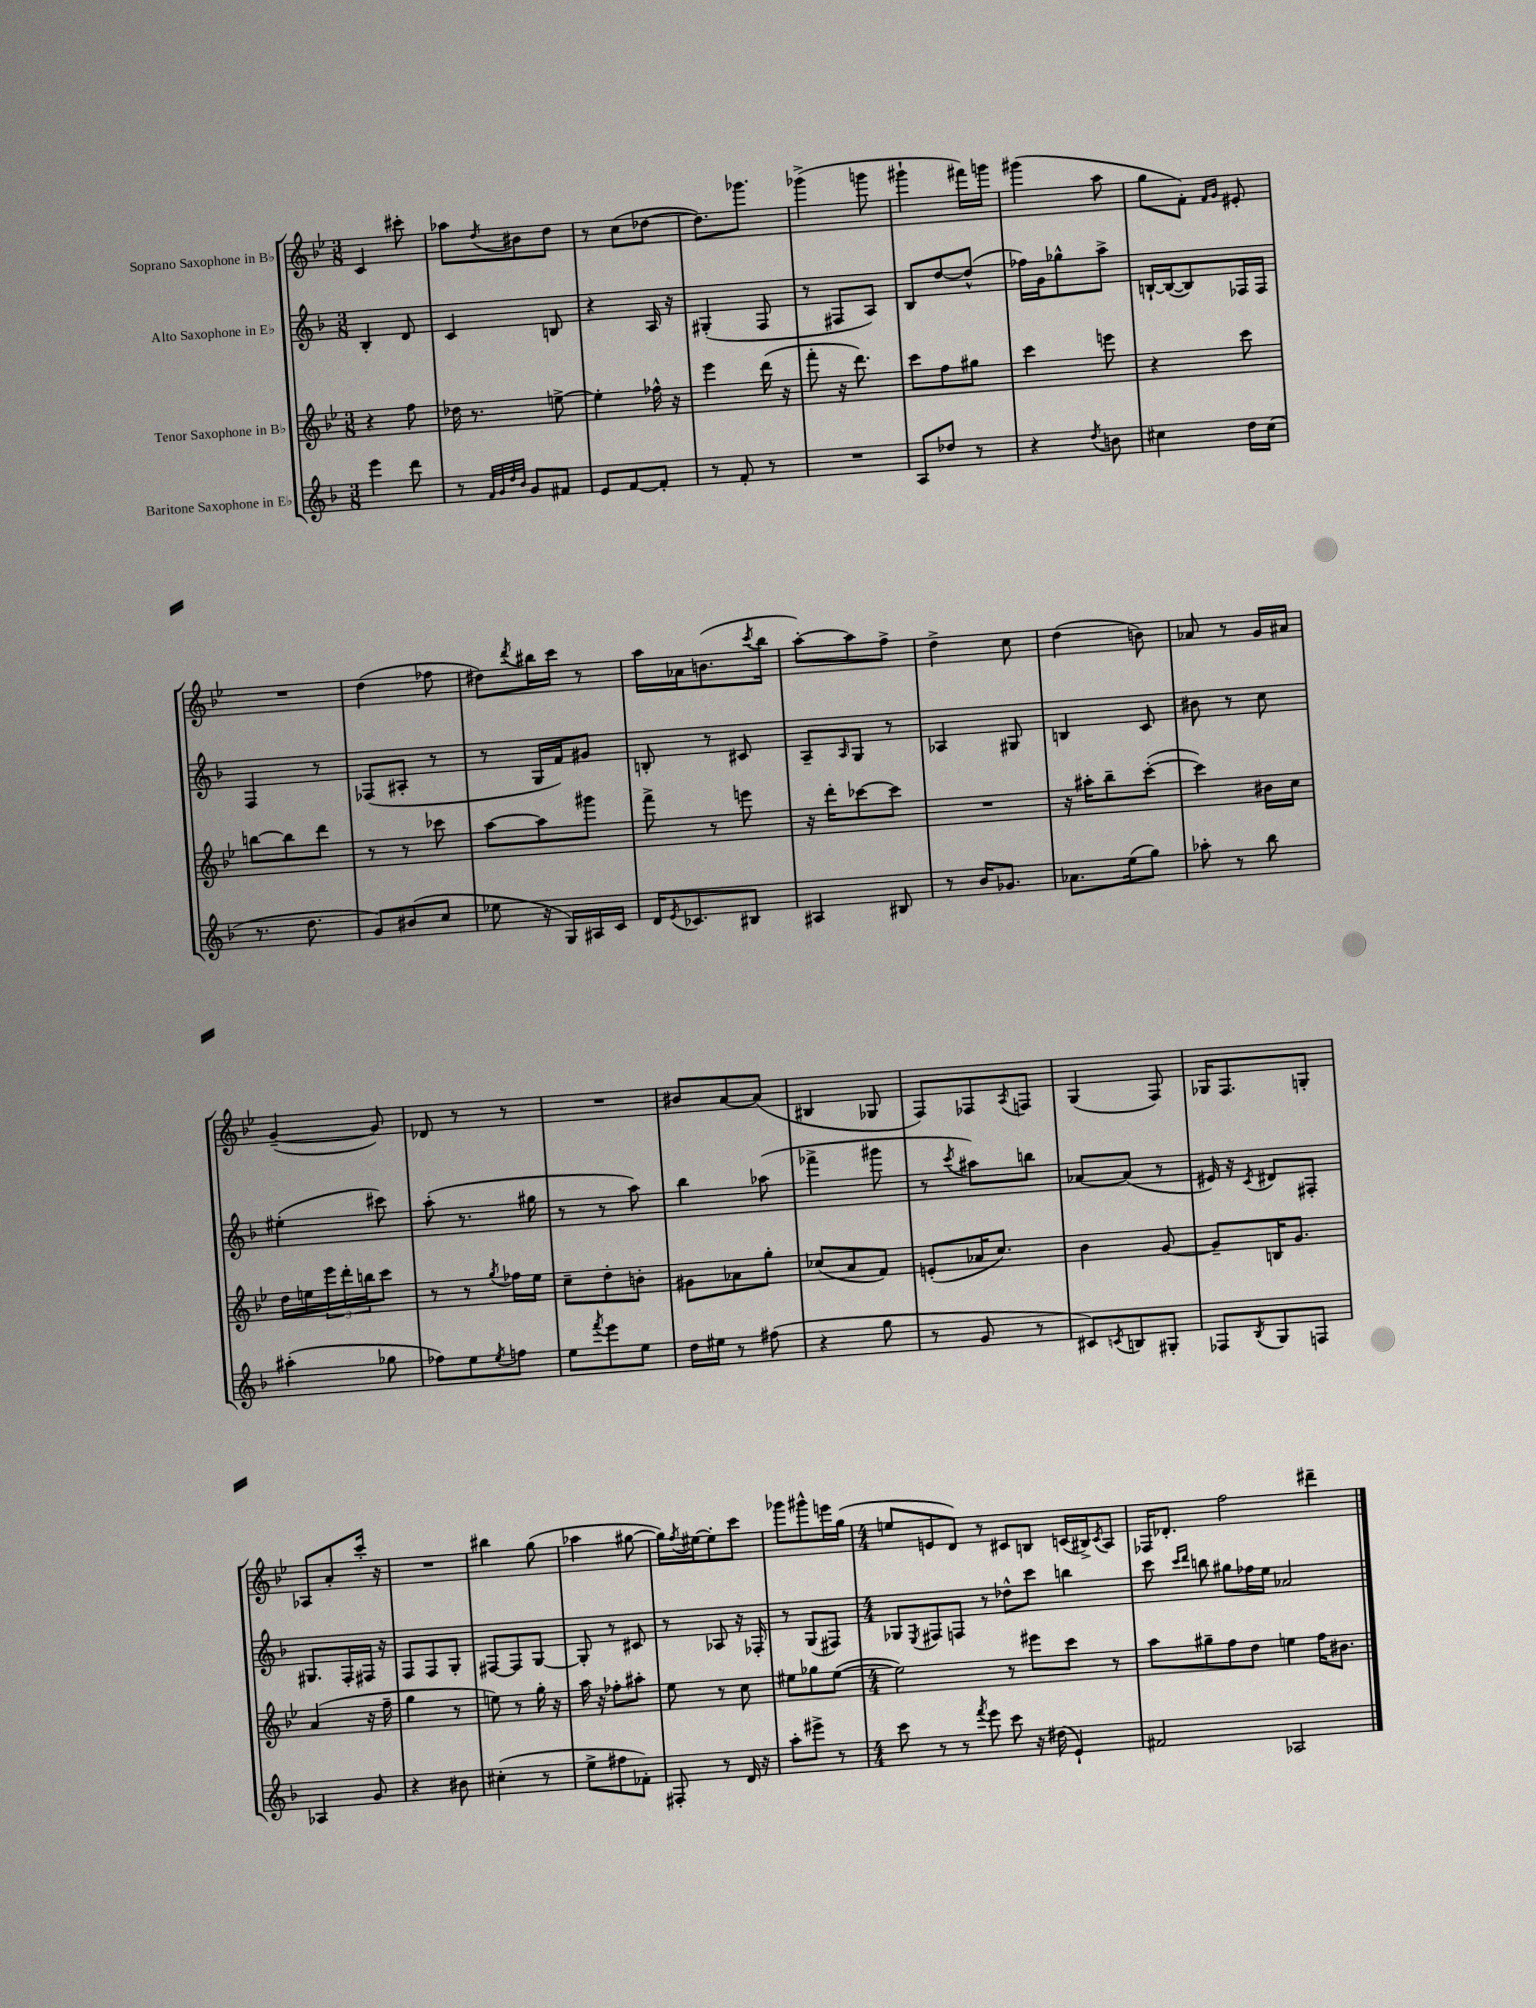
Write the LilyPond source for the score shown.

<<
\new StaffGroup <<
\new Staff = "s0" \with { instrumentName = "Soprano Saxophone in Bb" } {
    \clef treble \key bes \major \numericTimeSignature \time 3/8
    c'4 cis'''8-. |
    aes''8 \acciaccatura { d''8 } bis'8 d''8 |
    r8 c''8( des''8~ |
    des''8.) ges'''8. |
    ges'''4->( g'''8 |
    gis'''4-! fis'''16) g'''16 |
    gis'''4( a''8 |
    g''8 f'8-.) \grace { f'16 g'16 } eis'8-. |
    R4. |
    d''4( fes''8 |
    dis''8) \acciaccatura { d'''8 } bis''16 c'''16 r8 |
    a''16 aes'16 b'8.( \acciaccatura { c'''8 } bes''16 |
    a''8~-.) a''8 f''8-> |
    d''4-> c''8 |
    d''4( b'8) |
    aes'8 r8 g'16 ais'16 |
    g'4~--( g'8) |
    des'8 r8 r8 |
    R4. |
    bis'8 a'8~ a'8( |
    bis4 ges8 |
    f8) fes8 \acciaccatura { a8 } f8 |
    g4( f8) |
    ges16 f8. g8-. |
    aes8 a'8-. c'''16-. r16 |
    R4. |
    bis''4 g''8( |
    aes''4 gis''8~ |
    gis''16) \acciaccatura { f''8 } eis''16~ eis''8-. c'''8 |
    ges'''8 gis'''8-^ e'''16 g''16( |
    \numericTimeSignature \time 4/4 e''8 e'8 d'8) r8 cis'8 b8 c'16( bis16->) \acciaccatura { c'8 } a8 |
    fes16 des'8.-. f''2 dis'''4-- \bar "|." |
}
\new Staff = "s1" \with { instrumentName = "Alto Saxophone in Eb" } {
    \clef treble \key f \major \numericTimeSignature \time 3/8
    bes4-. d'8 |
    c'4 b8 |
    r4 a16 r16 |
    gis4-.( f8 |
    r8 fis8 a8) |
    bes8 d''8~ d''8-^( |
    fes''16) g'16 ges''8-^ a''8-> |
    b16~-! b16~( b8) fes16 fes16 |
    f4 r8 |
    fes8( ais8-. r8 |
    r8 g16 f'16) gis'8 |
    b8-. r8 cis'8 |
    a8-- \grace { a16 } g8 r8 |
    aes4 gis8 |
    b4 c'8 |
    bis'8 r8 c''8 |
    eis''4-.( cis'''8) |
    a''8-.( r8. gis''16 |
    r8 r8 a''8) |
    bes''4 aes''8( |
    fes'''4-> gis'''8 |
    r8 \acciaccatura { c'''8 } ais''8) b''8 |
    aes'8~ aes'8( r8 |
    eis'16) r16 \acciaccatura { c'8 } dis'8 fis8-. |
    gis8. f16-. fis16 r16 |
    f8 f8 g8-. |
    fis8~ fis8 g8~ |
    g8-. r8 cis'8 |
    r8 aes8 r16 fes16-. |
    r8 g8( fis8) |
    \numericTimeSignature \time 4/4 ges8 \acciaccatura { e8 } fis8 f8 r8 des''8-^ c'''8 b''4 |
    c'''8 \grace { c'''16 d'''16 } b''8 gis''8 fes''16 e''16 aes'2 \bar "|." |
}
\new Staff = "s2" \with { instrumentName = "Tenor Saxophone in Bb" } {
    \clef treble \key bes \major \numericTimeSignature \time 3/8
    r4 f''8 |
    des''16 r8. e''8~-> |
    e''4-. fes''16-^ r16 |
    ees'''4 d'''16( r16 |
    f'''8-. r16 d'''8.) |
    c'''8 f''8 gis''8 |
    c'''4 e'''8 |
    r4 c'''8 |
    b''8~ b''8 d'''8 |
    r8 r8 ces'''8 |
    a''8~ a''8 gis'''8 |
    f'''8-> r8 e'''8 |
    r16 d'''16-. ces'''8~ ces'''8 |
    R4. |
    r16 ais''16-. bes''8-- c'''8~-.( |
    c'''4) bis'16 c''16 |
    d''16 e''16 \tuplet 3/2 { ees'''16 d'''16-. b''16 } c'''8 |
    r8 r8 \acciaccatura { g''8 } fes''16 ees''16 |
    c''8-- d''8-. b'8-. |
    gis'8 aes'8 g''8-. |
    ces''8( a'8 f'8) |
    e'8-.( aes'16 c''8.) |
    bes'4 g'8~ |
    g'8-- b16 g'8. |
    a'4( r16 f''16-- |
    g''4 r8 |
    e''8) r8 g''16-. r16 |
    a''16 r16 fes''8-. ais''8-. |
    ees''8 r8 c''8 |
    eis''8 ges''8 eis''8~( |
    \numericTimeSignature \time 4/4 eis''2) r8 eis'''8 c'''8 r8 |
    a''8 gis''8-- f''8 d''8 e''4 f''16 bis'8. \bar "|." |
}
\new Staff = "s3" \with { instrumentName = "Baritone Saxophone in Eb" } {
    \clef treble \key f \major \numericTimeSignature \time 3/8
    e'''4 d'''8 |
    r8 \grace { f'32 g'32 d''32 bes'32 } g'8 fis'8 |
    e'8 f'8~ f'8-. |
    r8 f'8-. r8 |
    R4. |
    a8 des''8 r8 |
    r4 \acciaccatura { d''8 } b'8 |
    cis''4 d''16 cis''16( |
    r8. d''8. |
    g'8) bis'8( c''8 |
    ees''8 r16 g16) ais16 c'16 |
    d'16 \acciaccatura { e'8 } ces'8. bis8 |
    ais4 bis8 |
    r8 bes'16 ges'8. |
    aes'8. e''16( g''8) |
    aes''8-. r8 bes''8 |
    ais''4-.( ges''8 |
    fes''8) e''8 \acciaccatura { e''8 } f''8 |
    e''8 \acciaccatura { f'''8 } e'''8 e''8 |
    d''16 eis''16 r8 fis''8( |
    r4 g''8 |
    r8 g'8 r8 |
    cis'8) \acciaccatura { c'8 } b8 gis8-. |
    fes8 \acciaccatura { bes8 } g8 f8 |
    aes4 g'8 |
    r4 bis'8 |
    cis''4-.( r8 |
    e''8-> fis''8 fes'8-.) |
    fis8-. r8 d'16 r16 |
    a''8-. eis'''8-> r8 |
    \numericTimeSignature \time 4/4 c'''8 r8 r8 \acciaccatura { f'''8 } e'''8 c'''8 r16 dis''16( e'4-!) |
    fis'2 aes2 \bar "|." |
}
>>
>>
\layout { \context { \Score \remove "Bar_number_engraver" } }
